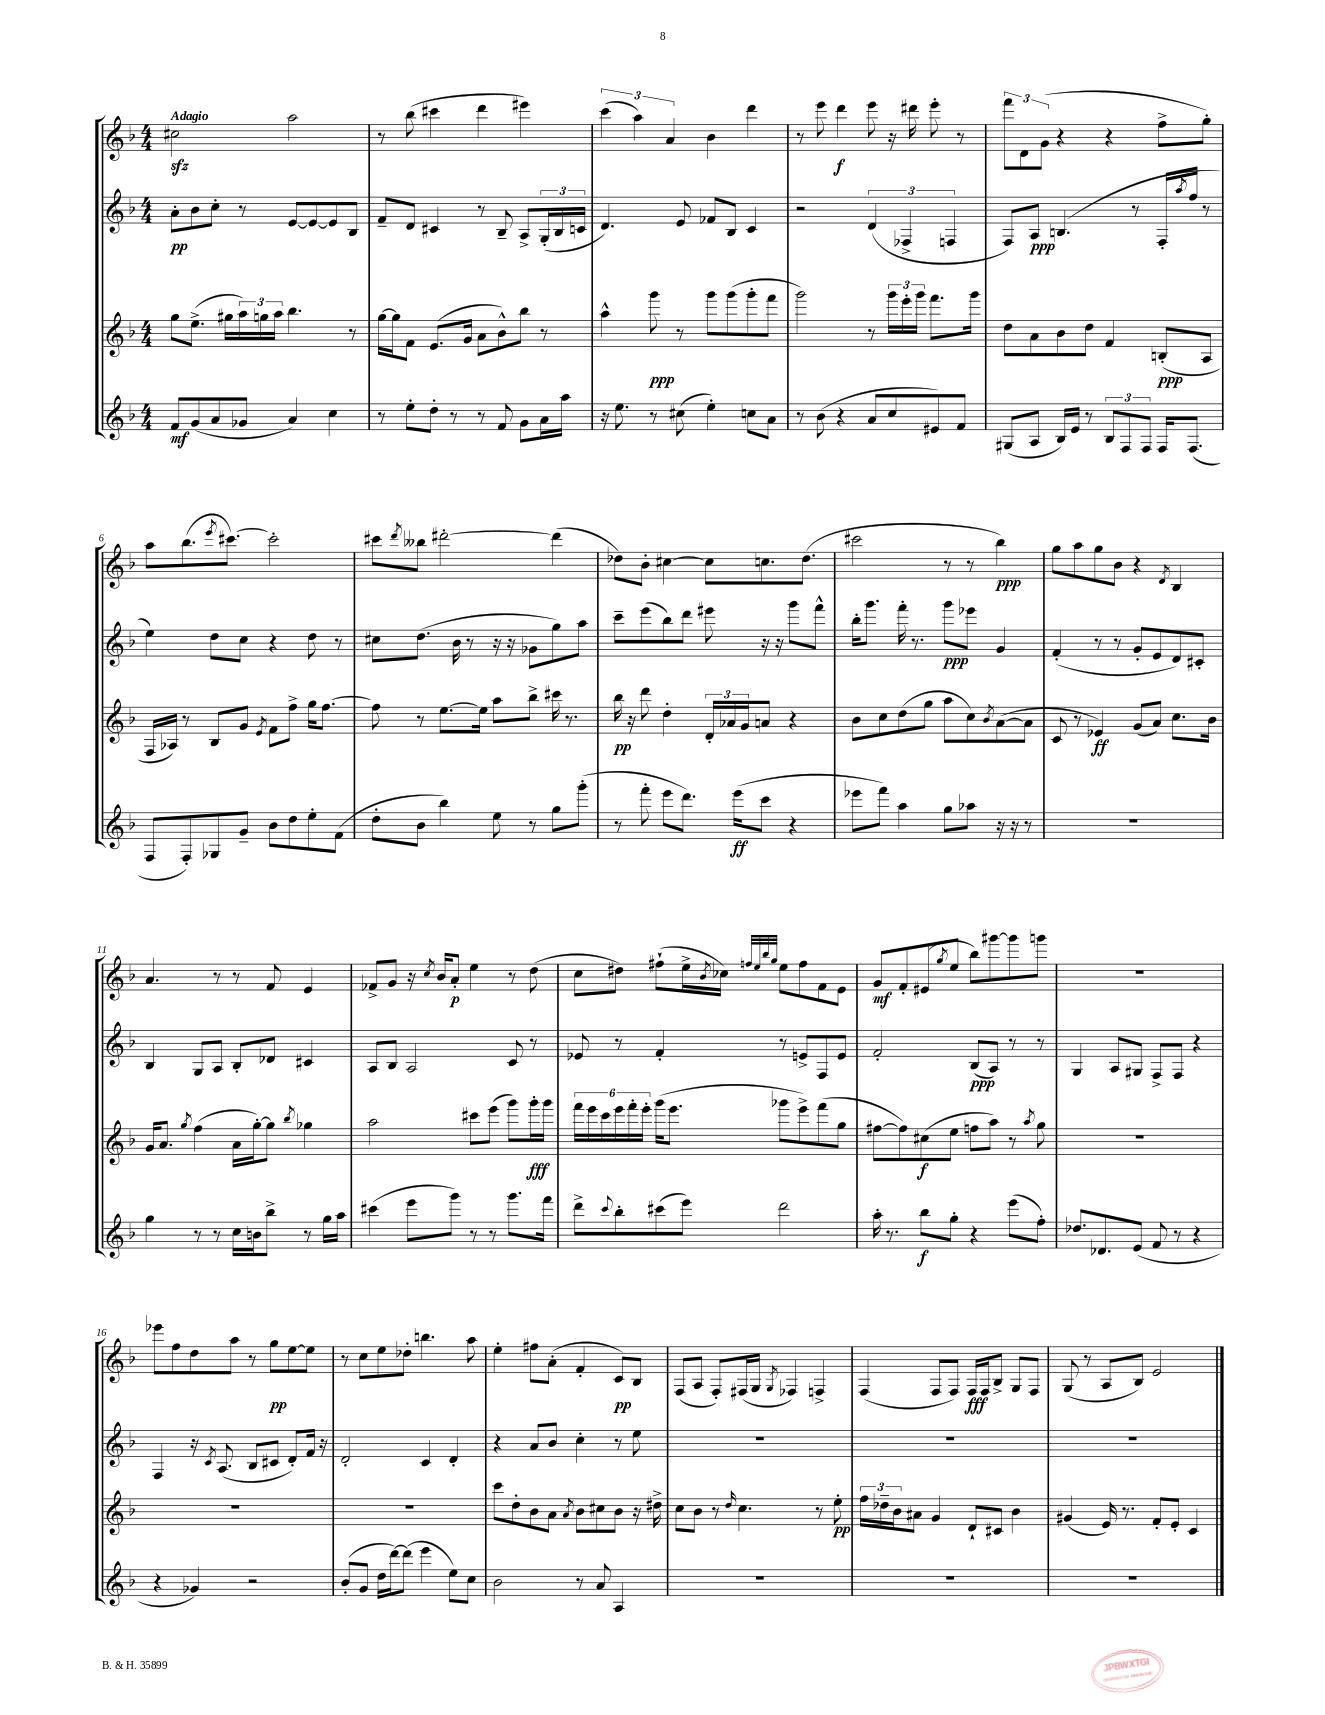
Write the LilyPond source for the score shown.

<<
\new StaffGroup <<
\new Staff = "s0" {
    \clef treble \key f \major \numericTimeSignature \time 4/4 \tempo "Adagio"
    cis''2\sfz a''2 |
    r8 bes''8( cis'''4 d'''4 eis'''4) |
    \tuplet 3/2 { c'''4( a''4) a'4 } bes'4 d'''4 |
    r8 e'''8 d'''4\f e'''8 r16 dis'''16 e'''8-. r8 |
    \tuplet 3/2 { f'''8 d'8 g'8( } r4 r4 f''8-> g''8-.) |
    a''8 bes''8.( \acciaccatura { e'''8 } cis'''8.~) cis'''2-. |
    cis'''8 \acciaccatura { d'''8 } beses''8 dis'''2~-. dis'''4( |
    des''8) bes'8-. cis''4~ cis''8 c''8. des''8.( |
    cis'''2 r8 r8 bes''4\ppp) |
    g''8 a''8 g''8 bes'8 r4 \acciaccatura { d'8 } bes4 |
    a'4. r8 r8 f'8 e'4 |
    fes'8-> g'8 r16 \acciaccatura { c''8 } bes'16 a'8-.\p e''4 r8 d''8( |
    c''8 dis''8) fis''8-!( e''16-> \acciaccatura { bes'8 } ces''16) \grace { f''32 e''32 bes''32 g''32 } e''8 f''8 f'8 e'8 |
    g'8\mf f'8-. eis'8( \acciaccatura { g''8 } e''8 bes''8) gis'''8~ gis'''8 g'''8 |
    R1 |
    ees'''8 f''8 d''8 a''8 r8 g''8\pp e''8~ e''8 |
    r8 c''8 e''8 des''8-. b''4. a''8 |
    e''4-. fis''8 a'8-.( f'4-. c'8\pp) bes8 |
    f8( a8 f8-.) fis16( g16 \acciaccatura { g8 } fes4) f4-> |
    f4( f8 f8) f16\fff f16 bes8-> g8 f8 |
    g8( r8 a8 bes8) e'2 \bar "|." |
}
\new Staff = "s1" {
    \clef treble \key f \major \numericTimeSignature \time 4/4
    a'8-.\pp bes'8 c''8-. r8 e'8~ e'8~ e'8 bes8 |
    f'8-- d'8 cis'4 r8 bes8-- a8-> \tuplet 3/2 { g16-.( bes16 c'16 } |
    d'4.) e'8 fes'8 bes8 c'4 |
    r2 \tuplet 3/2 { d'4( fes4-> f4 } |
    f8) a8\ppp b4.( r8 f16-. \acciaccatura { a''8 } f''16 r8 |
    e''4) d''8 c''8 r4 d''8 r8 |
    cis''8 d''8.( bes'16 r8 r16 r16 ges'8 g''8) a''8 |
    c'''8-- e'''8( bes''8) d'''8 eis'''8 r16 r16 g'''8 f'''8-^ |
    bes''16-. g'''8. f'''16-. r8. g'''8\ppp ees'''8 g'4 |
    f'4-.( r8 r8 g'8-. e'8 d'8) cis'8-. |
    bes4 g8 a8 bes8-. des'8 cis'4 |
    a8 bes8 a2 c'8 r8 |
    ees'8 r8 f'4-. r8 e'8-> f8 e'8 |
    f'2-. bes8\ppp( a8) r8 r8 |
    g4 a8 gis8 f8-> f8 r4 |
    f4 r16 \acciaccatura { c'8 } a8.( bes8 cis'8 d'8-.) f'16 r16 |
    d'2-. c'4 d'4-. |
    r4 a'8 bes'8 c''4-. r8 e''8 |
    R1 |
    R1 |
    R1 \bar "|." |
}
\new Staff = "s2" {
    \clef treble \key f \major \numericTimeSignature \time 4/4
    g''8 e''8.->( gis''16 \tuplet 3/2 { a''16) g''16 a''16 } bes''4. r8 |
    g''16~ g''16 f'8 e'8.( g'16 a'8 bes'8-^) bes''8 r8 |
    a''4-^ g'''8\ppp r8 g'''8 g'''8( g'''8-. f'''8 |
    g'''2) r8 \tuplet 3/2 { g'''16 e'''16-. g'''16 } f'''8. g'''16 |
    d''8 a'8 bes'8 d''8 f'4 b8-.\ppp( a8 |
    f16 aes16) r8 bes8 g'8 \acciaccatura { e'8 } f'8 f''8-> g''16 f''8.~ |
    f''8 r8 e''8.~ e''16 a''8 bes''8-> cis'''16 r8. |
    bes''16\pp r16 d'''8 d''4-. \tuplet 3/2 { d'16-. aes'16 g'16 } a'8 r4 |
    bes'8 c''8 d''8( g''8 a''8 c''8) \acciaccatura { bes'8 } a'8~( a'8 |
    c'8 r8 ees'4\ff) g'8( a'8) c''8. bes'16 |
    g'16 a'8. \acciaccatura { g''8 } f''4( a'16 g''16~-.) g''8 \acciaccatura { bes''8 } ges''4 |
    a''2 cis'''8 e'''8( g'''8) g'''16-.\fff g'''16 |
    \tuplet 6/4 { f'''16 e'''16 c'''16 e'''16 f'''16-. e'''16-. } g'''16( e'''8. ges'''8 e'''8->) f'''8( g''8 |
    fis''8~ fis''8) cis''8\f( e''8 f''8 a''8) r8 \acciaccatura { a''8 } g''8 |
    R1 |
    R1 |
    R1 |
    c'''8 d''8-. bes'8 a'8 \acciaccatura { a'8 } bes'8 cis''8 bes'8 r16 dis''16-> |
    c''8 bes'8 r8 \grace { d''16 } c''4. r8 e''8-.\pp |
    \tuplet 3/2 { f''16 des''16-- bes'16 } ais'8 g'4 d'8-! cis'8 bes'4 |
    gis'4( e'16) r8. f'8-. e'8-. c'4 \bar "|." |
}
\new Staff = "s3" {
    \clef treble \key f \major \numericTimeSignature \time 4/4
    f'8\mf g'8( a'8 ges'8 a'4) c''4 |
    r8 e''8-. d''8-. r8 r8 f'8 g'8 a'16 a''16 |
    r16 e''8. r8 cis''8( e''4-.) c''8 a'8 |
    r8 bes'8( r4 a'8 c''8 eis'8) f'8 |
    gis8( a8 bes16) e'16 r8 \tuplet 3/2 { bes8 f8 f8 } f16 f8.( |
    f8 f8-.) ges8 g'8-- bes'8 d''8 e''8-. f'8( |
    d''8-. bes'8 bes''4) e''8 r8 g''8 g'''8-.( |
    r8 f'''8-. e'''8 d'''8.) e'''16\ff( c'''8 r4 |
    ees'''8 f'''8) a''4 g''8 aes''8 r16 r16 r8 |
    R1 |
    g''4 r8 r8 c''16 b'16 bes''8-> r8 g''16 a''16 |
    cis'''4( e'''8 g'''8) r8 r8 g'''8. f'''16 |
    d'''8-> \appoggiatura { c'''8 } bes''8-. cis'''8( e'''8) d'''2 |
    a''16-. r8. bes''8\f g''8-. r4 e'''8( f''8-.) |
    des''8. des'8. e'8( f'8 r8 r4 |
    r4 ges'4) r2 |
    bes'8-.( g'8 d''16 d'''16~) d'''8( e'''4 e''8) c''8 |
    bes'2 r8 a'8 a4 |
    R1 |
    R1 |
    R1 \bar "|." |
}
>>
>>
